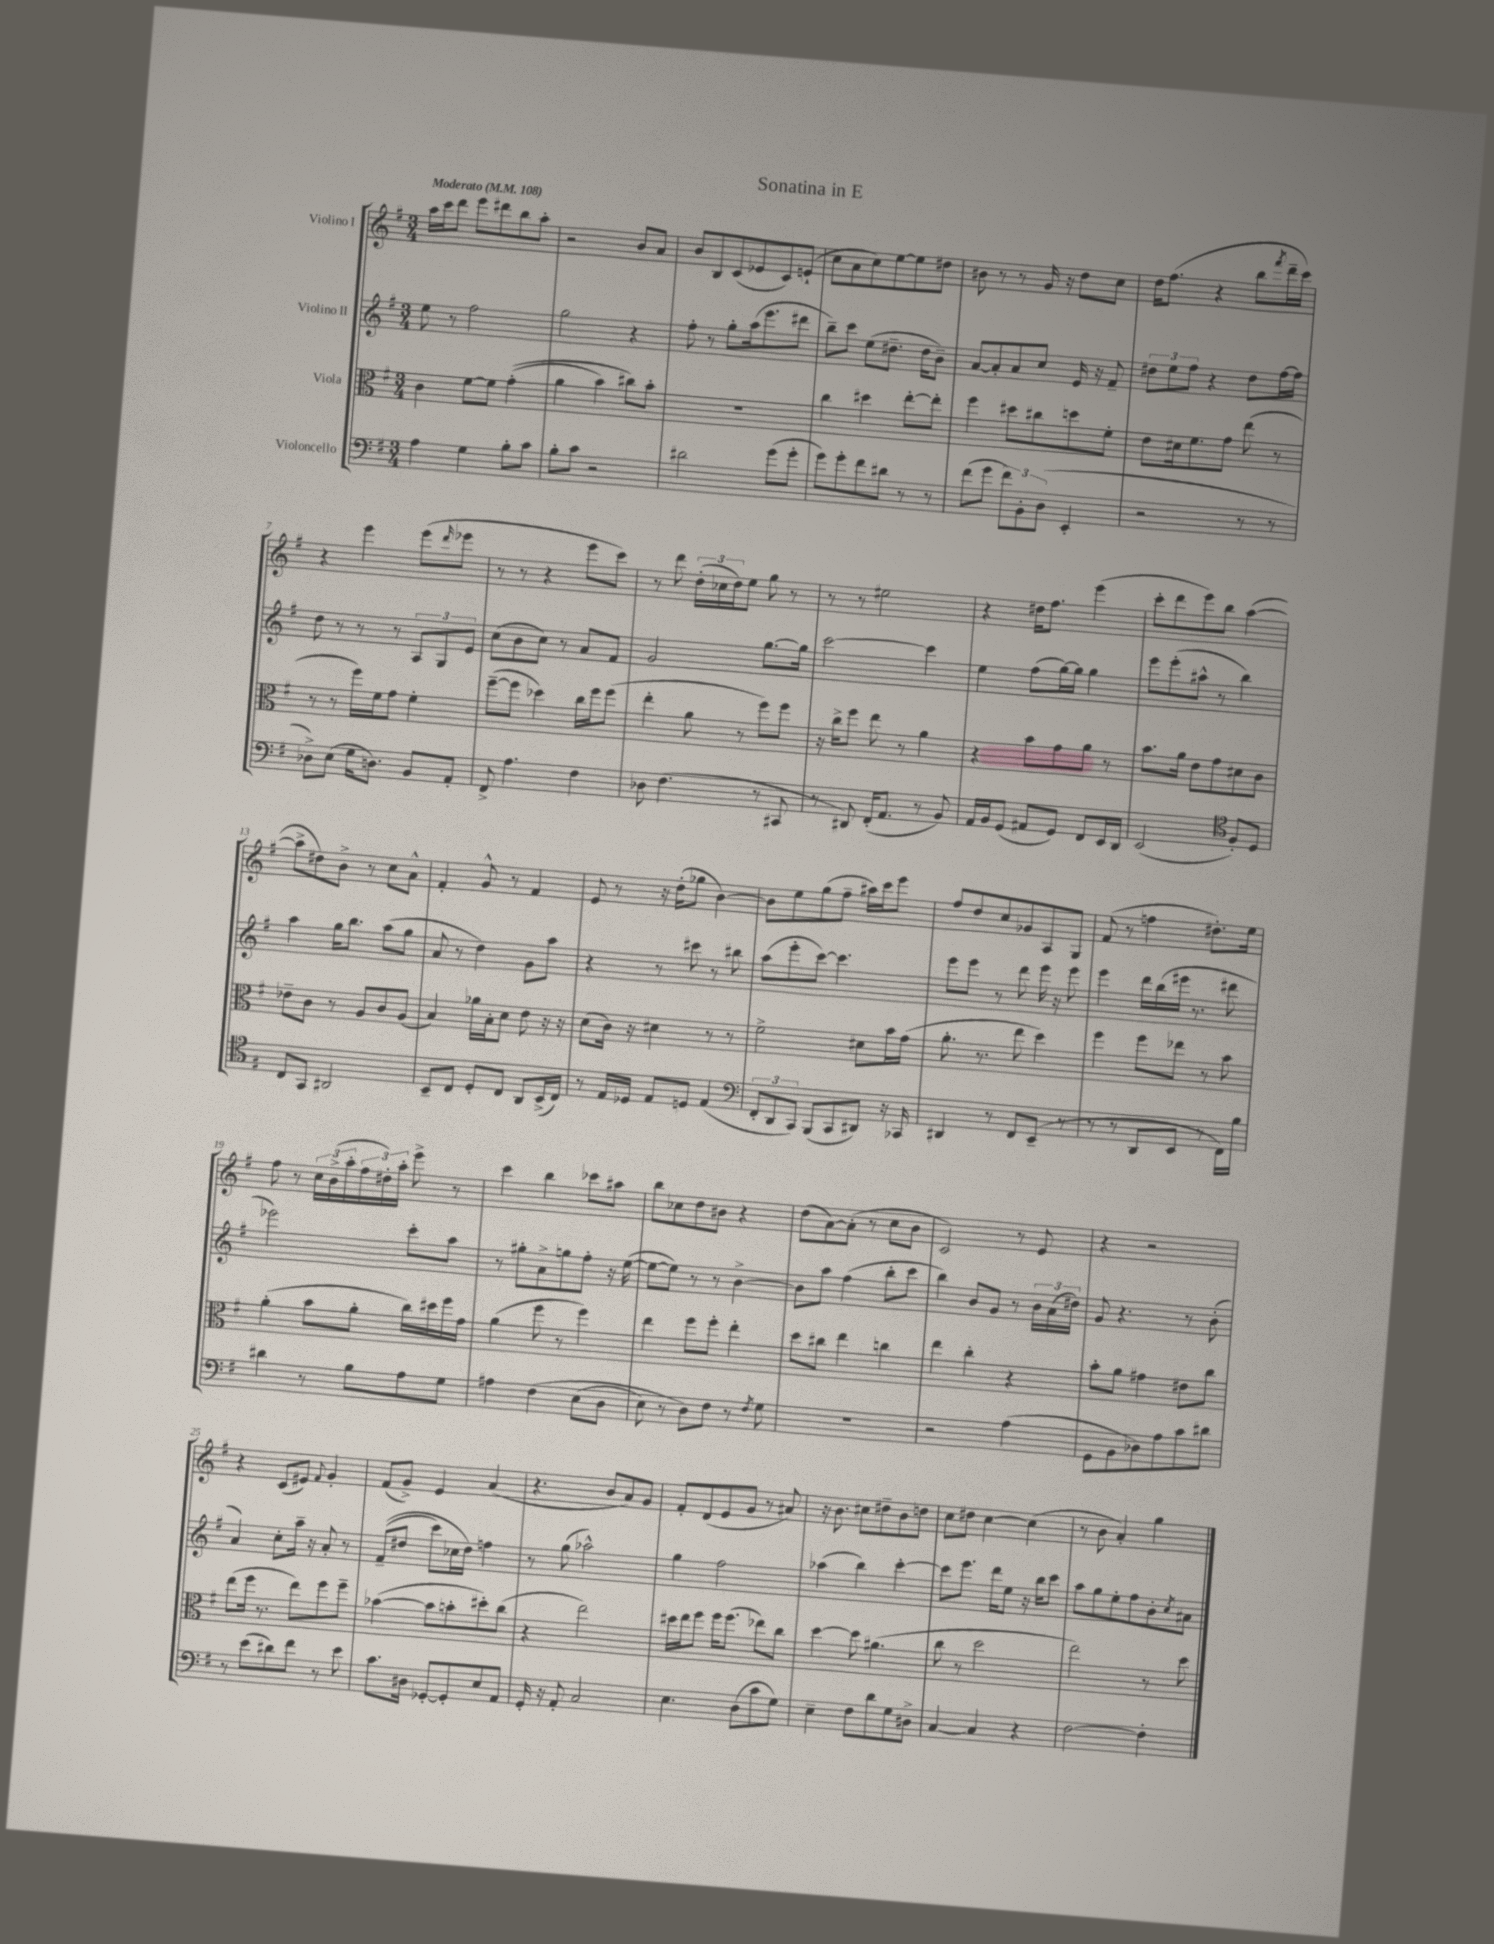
\header { title = "Sonatina in E" }
<<
\new StaffGroup <<
\new Staff = "s0" \with { instrumentName = "Violino I" } {
    \clef treble \key g \major \numericTimeSignature \time 3/4 \tempo "Moderato" 4 = 108
    a''16 c'''16 d'''8 e'''8 dis'''8 b''8 a''8-. |
    r2 b'8 a'8 |
    b'8 b8 c'8( ees'8 c'8) e'8-!( |
    c''8 a'8 c''8) e''8~ e''8 dis''8 |
    bis'8 r8 r8 g'16 r16 d''8 c''8 |
    d''16 fis''8.( r4 b''8 \acciaccatura { fis'''8 } d'''16-- c'''16) |
    r4 e'''4 e'''8( \grace { d'''16 } ees'''8 |
    r8 r8 r4 e'''8 c'''8) |
    r8 d'''8 \tuplet 3/2 { d''16-.( ces''16 d''16) } e''8 g''8 r8 |
    r8 r8 eis''2 |
    r4 dis''16 fis''8. e'''4( |
    c'''8-. d'''8 e'''8) b''8 a''4~( |
    a''8-> dis''8) b'8-> r8 c''8 a'8-^ |
    fis'4-. g'8-^ r8 fis'4 |
    e'8 r8 r16 d''16-.( ges''8 b'4~) |
    b'8 e''8 g''8( fis''8-- ais''16) c'''16 e'''8 |
    fis''8 d''8 c''8 ges'8 a8 g8 |
    fis'8( r8 f''4 dis''8.-.) e''16 |
    fis''8 r8 \tuplet 3/2 { c''16 b'16->( a''16-. } \tuplet 3/2 { fis''16 dis''16-.) a''16-. } e'''8-> r8 |
    c'''4 b''4 ces'''8 ais''8 |
    b''8 ces''8 d''8 bis'8 r4 |
    d''8( a'8~) a'8-.( r8 c''8 b'8 |
    c'2) r8 e'8 |
    r4 r2 |
    r4 c'8( eis'8) \appoggiatura { fis'8 } g'4-. |
    fis'8( g'8->) e'4 a'4( |
    r4. b'8 a'8) g'8 |
    fis'8-. d'8( e'8 g'8 r8 ais'8) |
    r16 b'8. cis''8 dis''8-- b'8 d''8 |
    c''8 dis''8 c''4~ c''4( |
    r8 b'8 a'4-.) g''4 \bar "|." |
}
\new Staff = "s1" \with { instrumentName = "Violino II" } {
    \clef treble \key g \major \numericTimeSignature \time 3/4
    e''8 r8 fis''2 |
    g''2 r4 |
    fis''8-. r8 g''8-. a''16( e'''8. dis'''8 |
    b''8--) c'''8 e''8( dis''8.-- dis''16 b'8--) |
    a'8~ a'8-. a'8 c''8 e'16 r16 fis'8-- |
    \tuplet 3/2 { dis''8 e''8 fis''8 } r4 dis''8 fis''16~ fis''16 |
    d''8 r8 r8 r8 \tuplet 3/2 { a8 g8 e'8 } |
    c''8( b'8 c''8) r8 a'8 fis'8 |
    g'2 g''8.~ g''16 |
    c'''2~ c'''4 |
    e''4 fis''8( g''16~) g''16 g''4 |
    e'''8 e'''8-.( ais''8-^ r8 b''4) |
    a''4 g''16 b''8. a''8( g''8 |
    a'8 r8 d''4) g'8 a''8 |
    r4 r8 cis'''8 r8 bis''8 |
    a''8( e'''8-. c'''8~) c'''4. |
    e'''8 e'''8 r8 d'''8 e'''16 r16 e'''8 |
    e'''4 d'''16 b''16( eis'''16 r8. dis'''8 |
    ees'''2) c'''8-. a''8 |
    r8 gis''8-. a'8-> g''8 fis''8-. r16 e''16~( |
    e''8~ e''8) r8 r8 b'4~-> |
    b'8 a''8 fis''4( b''8-. c'''8 |
    b''4) b'8 g'8 r8 \tuplet 3/2 { b'16 a'16( dis''16) } |
    g'8 r4. r8 b'8-.( |
    a'4) c''8-. a''16-- r16 a'8-. r8 |
    fis'8--(\( dis''8 c'''8) ces''16 dis''16\) f''4 |
    r8 g''8( aes''2-^) |
    g''4 fis''2 |
    aes''4( b''4) c'''4~-. |
    c'''8 e'''8. d'''16 e''8 r16 b''16 c'''8 |
    a''8 g''8 e''8-. fis''8 b'8-. \acciaccatura { c''8 } ais'8 \bar "|." |
}
\new Staff = "s2" \with { instrumentName = "Viola" } {
    \clef alto \key g \major \numericTimeSignature \time 3/4
    c'4 fis'8~ fis'8 g'4-.(\( |
    a'4 b'4) cis''8\) b'8-. |
    R2. |
    c''4 dis''4 e''8~-. e''8-. |
    fis''4 dis''8 cis''8 d''8 fis'8-. |
    e'8 dis'16 fis'8. g'8 e''8( r8 |
    r8 r8 fis''16) fis'16 g'8 fis'4-. |
    fis''8~--( fis''8 des''4) c''16 fis''16 fis''8( |
    e''4-. a'8 r8 fis''8) fis''8 |
    r16 c''16-> fis''8 e''8 r8 a'4 |
    r4 b'8 g'8 a'8 r8 |
    b'8. a'16 e'8 g'8 dis'8 c'8 |
    ees'8-- c'8 r8 a8 c'8 a8( |
    b4) aes'16 b16-. d'8 e'8 r16 r16 |
    d'8( c'16) r16 dis'4 r8 r8 |
    fis'2-> dis'8 b'16 g'16( |
    a'8.-. r8. e''8 d''4) |
    fis''4 fis''8 ees''8 r8 b'8 |
    a'4-.( b'8 a'8-. c''16) dis''16 fis''16 g'16 |
    a'4( fis''8 r8 fis''4) |
    e''4 fis''8 fis''8-. e''4-. |
    d''8 cis''8 e''4 c''4 |
    e''4 c''4-. r4 |
    b'8-. a'8 gis'4 eis'8 c''8 |
    e''8( fis''16 r8. e''8) fis''8 fis''8-- |
    bes'4~( bes'8 b'8-. dis''8-.) c''8( |
    r4 e''2) |
    dis''16 e''16 fis''8 fis''16 fis''8.( ees''8) c''8 |
    d''4~ d''8 ais'4.( |
    c''8 r8 d''2 |
    e''2) r8 d''8 \bar "|." |
}
\new Staff = "s3" \with { instrumentName = "Violoncello" } {
    \clef bass \key g \major \numericTimeSignature \time 3/4
    a4 g4 b8-. c'8 |
    b8-. c'8 r2 |
    dis'2 g'8( g'8-. |
    g'8) g'8-. fis'8 dis'8 r8 r8 |
    fis'8( g'8 \tuplet 3/2 { fis'8) b,8-. d8( } e,4-. |
    r2 r8 r8 |
    des8->) e8( g16 d8.) b,8 a,8-. |
    fis,8-> a4. fis4 |
    des8 fis4.( r8 cis,8 |
    r8 dis,8) fis,16-.( a,8. r8 b,8) |
    a,16 b,16 g,8( ais,8 g,8) fis,8 e,16 d,16 |
    e,2( \clef tenor fis8-.) d8 |
    c8 g,8 ais,2 |
    b,8-- c8 d8-. c8 a,8 b,16->( c16) |
    r8 e16 des16 e8 d8 e4( |
    \clef bass \tuplet 3/2 { fis,8-. d,8 c,8) } b,,8( c,8 dis,8) r16 ces,16 |
    dis,4 r8 fis,8 e,8--( r8 |
    r8 r8 d,8 e,8 r8 fis,16) b16 |
    dis'4 r8 b8 a8 g8 |
    ais4 fis4\( e8( d8 |
    e8) r8 d8\) fis8 r8 \acciaccatura { fis8 } g8 |
    R2. |
    r2 a4( |
    g,8 b,8 des8) a8 c'8 dis'8 |
    r8 e'8( dis'8) fis'8 r8 e'8 |
    c'8. dis16 ges,8~-. ges,8-. e8 a,8 |
    g,16-. r16 a,8-. c2 |
    e4. d8( c'8 g8) |
    e4-- fis8 d'8 g8 dis8-> |
    c4~ c4 r4 |
    fis2~ fis4-. \bar "|." |
}
>>
>>
